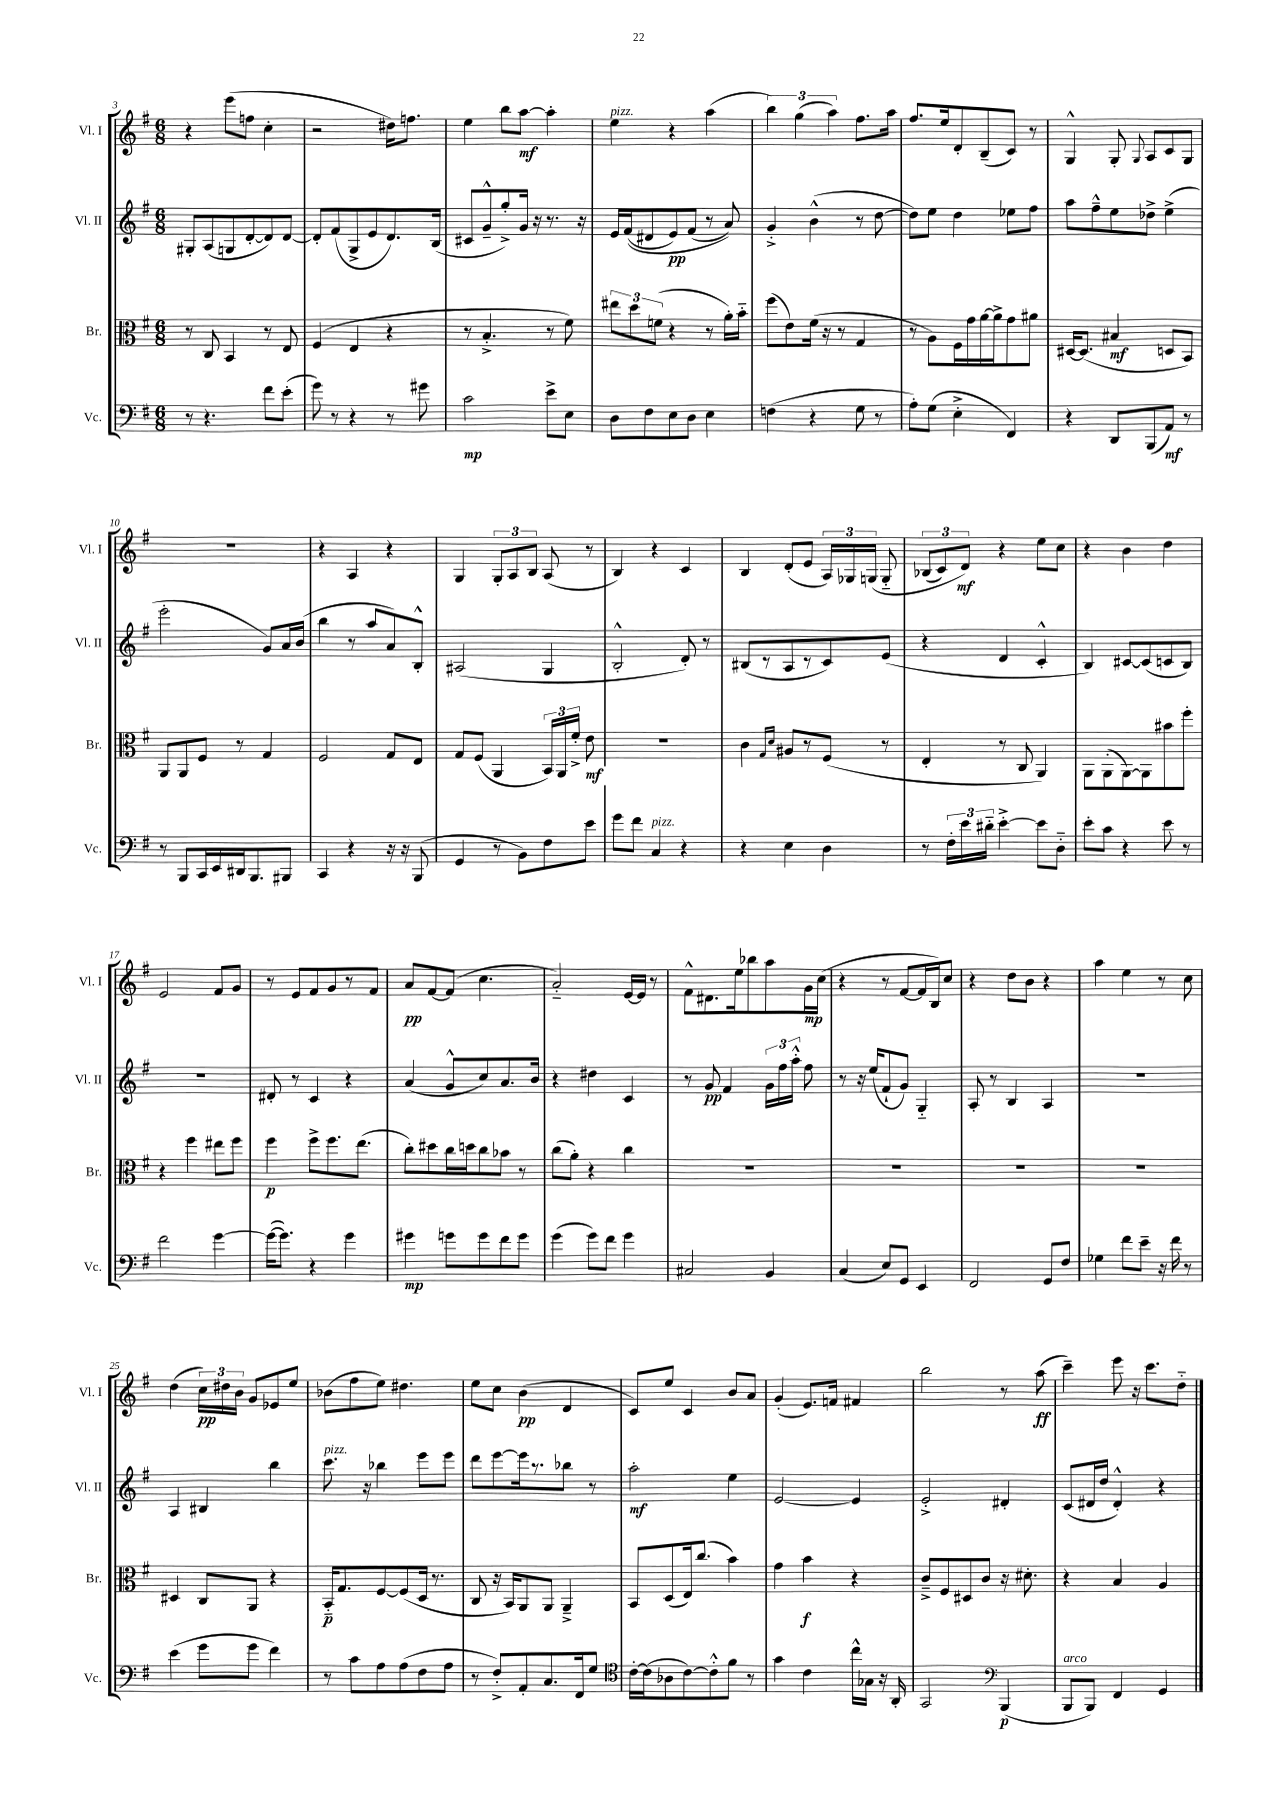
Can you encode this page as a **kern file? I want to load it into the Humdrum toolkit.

**kern	**kern	**kern	**kern
*staff4	*staff3	*staff2	*staff1
*clefF4	*clefC3	*clefG2	*clefG2
*k[f#]	*k[f#]	*k[f#]	*k[f#]
*M6/8	*M6/8	*M6/8	*M6/8
8r	8r	8G#'	4r
4.r	8C	(8A	.
.	4BB	8G	(8eee
.	.	[8d'	8ff
8f#	8r	8d])	4cc'
(8e'	8E	[8d	.
=	=	=	=
8g)	(4F#	8d']	2r
8r	.	(8f#	.
4r	4E	8G^	.
.	.	8e	.
8r	4r	8.d)	16dd#)
.	.	.	8.ff
8g#	.	.	.
.	.	(16B	.
=	=	=	=
2c	8r	8c#	4ee
.	4.B'^	8g~^^	.
.	.	8gg'^)	8bb
.	.	16g	[8aa
.	.	16r	.
8e^	8r	8.r	4aa']
8E	8f#)	.	.
.	.	16r	.
=	=	=	=
8D	12ee#	16e	4ee
.	.	&((16f#	.
.	12dd	.	.
8F#	.	8d#	.
.	(12f	.	.
8E	4r	8e)	4r
8D	.	(8f#	.
4E	8r	8r	(4aa
.	16a')	8a)&)	.
.	16b'~	.	.
=	=	=	=
(4F	(8ff#	4g'^	6bb)
.	8e)	.	.
.	.	.	(6gg
4r	(16f#	(4b^^	.
.	16r	.	.
.	.	.	6aa)
.	8r	.	.
8G	4G	8r	8.ff#
8r	.	[8dd	.
.	.	.	16aa
=	=	=	=
8A')	8r	8dd])	8.ff#
(8G	8A)	8ee	.
.	.	.	16ee
4E'^	16F#	4dd	8d'
.	16g	.	.
.	[16a	.	(8B~
.	16a^]	.	.
4FF#)	8g	8ee-	8c)
.	8a#	8ff#	8r
=	=	=	=
4r	[16D#	8aa	4G^^
.	(8.D#]	.	.
.	.	8ff#~^^	.
8DD	4B#	8ee	8G'
.	.	.	8qqG
(8BBB	.	8dd-^	8A
8AA)	8D	(4ee^	8c
8r	8BB)	.	8G
=	=	=	=
8r	8AA	2eee'	2.r
8BBB	8AA	.	.
16CC	8F#	.	.
16EE	.	.	.
16DD#	8r	.	.
8.BBB	.	.	.
.	4G	8g)	.
8BBB#	.	16a	.
.	.	(16b	.
=	=	=	=
4CC	2F#	4bb	4r
4r	.	8r	4A
.	.	8aa	.
16r	8G	8a)	4r
16r	.	.	.
(8BBB	8E	8B'^^	.
=	=	=	=
4GG	8G	(2A#	4G
.	(8F#	.	.
8r	4AA	.	12G'
.	.	.	12A
8BB)	.	.	.
.	.	.	12B
8F#	24BB)	4G	(8A
.	24AA	.	.
.	24f#'^	.	.
8e	8e	.	8r
=	=	=	=
8g	2.r	2B'^^	4B)
8f#	.	.	.
4C	.	.	4r
4r	.	8d')	4c
.	.	8r	.
=	=	=	=
4r	4c	(8B#	4B
.	.	8r	.
.	16qqG	.	.
.	16qqd	.	.
4E	8A#	8A	(8d'
.	8r	8r	8e
4D	(8F#	8c)	24A)
.	.	.	24G-
.	.	.	&(24G
.	8r	(8e	8G'~
=	=	=	=
8r	4E'	4r	(12B-
.	.	.	12c)
24F#'	.	.	.
24e	.	.	12d&)
24d#'~	.	.	.
[4e'^	8r	4d	4r
.	8C	.	.
8e]	4AA)	4c'^^	8ee
8D'~	.	.	8cc
=	=	=	=
8e'	8AA	4B)	4r
8c	(8AA'	.	.
4r	[8AA)	[8c#	4b
.	8AA]	(8c#]	.
8e	8b#	8c	4dd
8r	8ff#'	8B)	.
=	=	=	=
2f#	4r	2.r	2e
.	4ff#	.	.
[4g	8ee#	.	8f#
.	8ff#	.	8g
=	=	=	=
(16g_	4ff#	8d#'	8r
8.g])	.	.	.
.	.	8r	8e
4r	8ff#^	4c	8f#
.	8.ff#	.	8g
4g	.	4r	8r
.	(8.ee	.	.
.	.	.	8f#
=	=	=	=
4g#	8cc')	(4a	8a
.	8dd#	.	[8f#
8g	16cc	8g^^	(8f#]
.	16dd	.	.
8g	8cc	8cc)	4.cc
8f#	8b-	8.a	.
8g	8r	.	.
.	.	16b	.
=	=	=	=
(4g	(8cc	4r	2a'~)
.	8a')	.	.
8g)	4r	4dd#	.
8f#	.	.	.
4g	4cc	4c	[16e
.	.	.	16e]
.	.	.	8r
=	=	=	=
2C#	2.r	8r	8f#^^
.	.	8g	8.d#
.	.	4f#	.
.	.	.	16ee
.	.	.	8bb-
4BB	.	24g	8aa
.	.	24ff#	.
.	.	24aa'^^	.
.	.	8ff#	16g
.	.	.	(16cc
=	=	=	=
(4C	2.r	8r	4r
.	.	16r	.
.	.	(16ee	.
8E)	.	8f#`	8r
8GG	.	8g)	[8f#
4EE	.	4G'~	16f#]
.	.	.	16B)
.	.	.	8cc
=	=	=	=
2FF#	2.r	8A'	4r
.	.	8r	.
.	.	4B	8dd
.	.	.	8b
8GG	.	4A	4r
8F#	.	.	.
=	=	=	=
4G-	2.r	2.r	4aa
8f#	.	.	4ee
8e~	.	.	.
16r	.	.	8r
16f#	.	.	.
8r	.	.	8cc
=	=	=	=
(4e	4D#	4A	(4dd
8g	8C	4B#	24cc)
.	.	.	24dd#
.	.	.	24b
8g	8AA	.	8g
4f#)	4r	4bb	8e-
.	.	.	8ee
=	=	=	=
8r	16BB'~	8.ccc	(8b-
.	8.G	.	.
8c	.	.	8ff#
.	.	16r	.
8A	[8F#	4bb-	8ee)
(8A	(8F#]	.	4.dd#
8F#	16D	8eee	.
.	8.r	.	.
8A	.	8eee	.
=	=	=	=
8r	8C	8ddd	8ee
8F#'^)	16r	[8eee	8cc
.	16BB)	.	.
8AA'	8AA	16eee]	(4b
.	.	8.r	.
8.C	8AA	.	.
.	4AA~^	8bb-	4d
16FF#	.	.	.
8G	.	8r	.
=	=	=	=
*clefC4	*	*	*
[16c'	8BB	2aa'	8c)
(16c]	.	.	.
8A-	(8D	.	8ee
[8c)	16E)	.	4c
.	(8.cc	.	.
8c'^^]	.	.	.
8f#	4b)	4ee	8b
8r	.	.	8a
=	=	=	=
4g	4g	[2e	(4g'
4c	4b	.	8.e)
.	.	.	16f
16cc^^	4r	4e]	4f#
16G-	.	.	.
16r	.	.	.
16AA'	.	.	.
=	=	=	=
2GG	8c~^	2e'^	2bb
.	8F#	.	.
.	8D#	.	.
.	8c	.	.
*clefF4	*	*	*
(4BBB	16r	4d#'	8r
.	8.d#'	.	.
.	.	.	(8aa
=	=	=	=
8BBB	4r	(8c	4ccc~)
8BBB)	.	16d#	.
.	.	16dd	.
4FF#	4B	4d#'^^)	8eee
.	.	.	16r
.	.	.	8.ccc
4GG	4A	4r	.
.	.	.	8dd'~
==	==	==	==
*-	*-	*-	*-
